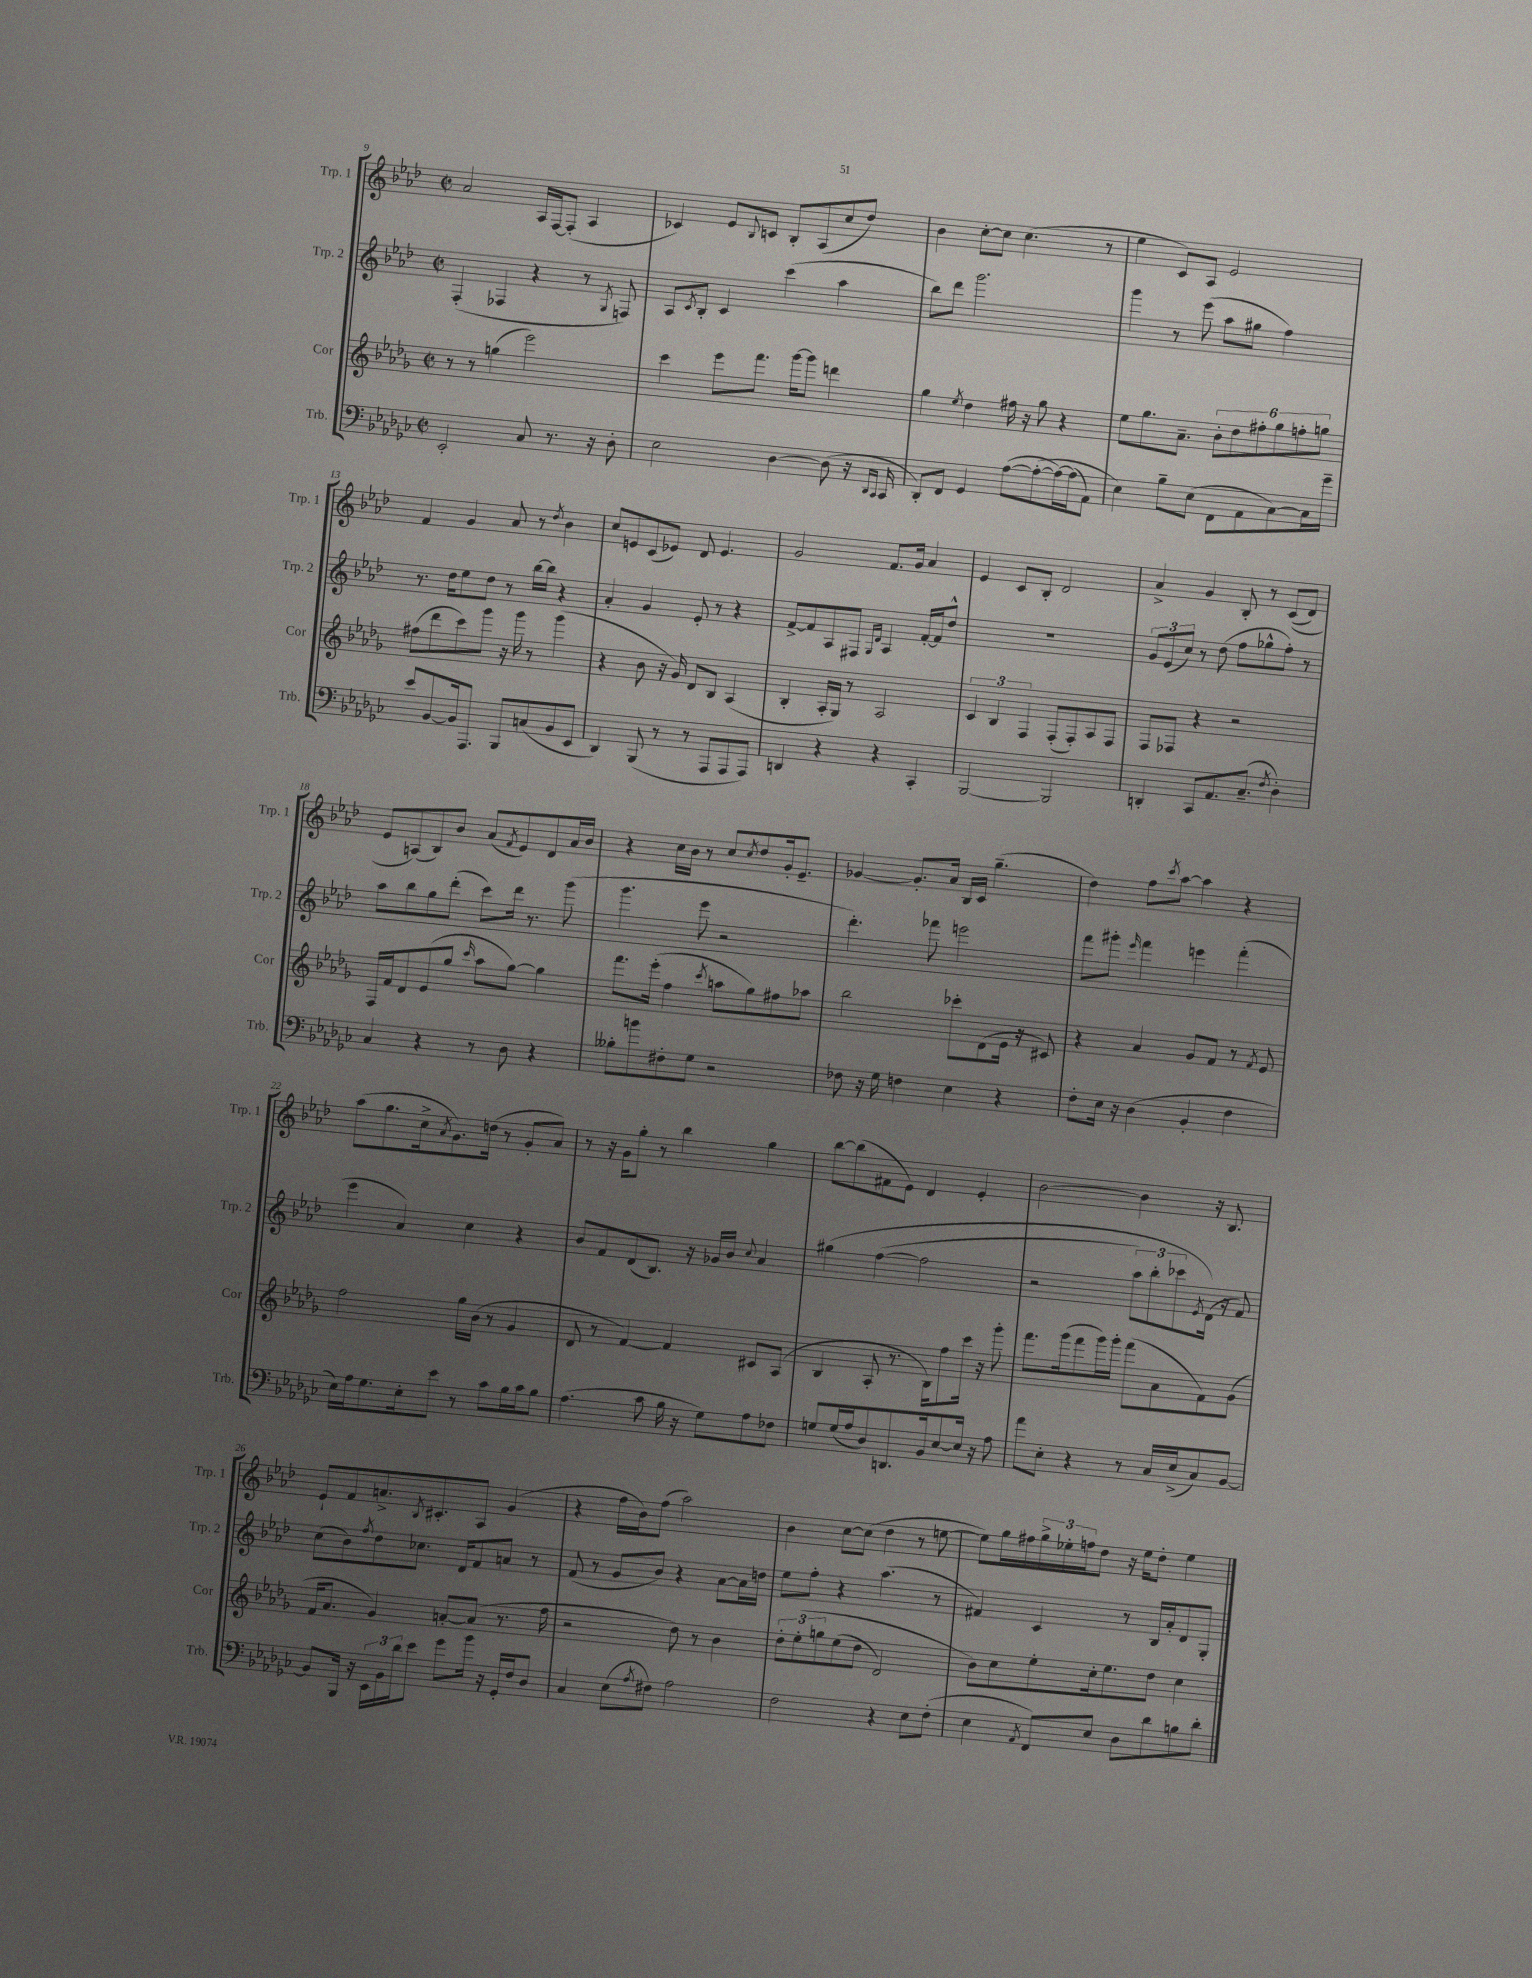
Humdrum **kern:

**kern	**kern	**kern	**kern
*part4	*part3	*part2	*part1
*staff4	*staff3	*staff2	*staff1
*I"Trb.	*I"Cor	*I"Trp. 2	*I"Trp. 1
*I'Trb.	*I'Cor	*I'Trp. 2	*I'Trp. 1
*clefF4	*clefG2	*clefG2	*clefG2
*k[b-e-a-d-g-c-]	*k[b-e-a-d-g-]	*k[b-e-a-d-]	*k[b-e-a-d-]
*M2/2	*M2/2	*M2/2	*M2/2
*met(c|)	*met(c|)	*met(c|)	*met(c|)
=9	=9	=9	=9
2EE-'/	8r	(4F'/	2a-/
.	8r	.	.
.	(4ggn\	4F-X/	.
8C-/	2eee-\)	4r	16A-/LL
.	.	.	[16F/J
8.r	.	.	(8F'/J]
.	.	8r	4A-/
16r	.	.	.
.	.	8qG/	.
8D-'\	.	8Fn/)	.
=10	=10	=10	=10
2E-\	4ccc\	8A-/L	4c-X/)
.	.	8qc/	.
.	.	8B-'/J	.
.	8eee-\L	4c/	8e-/L
.	.	.	8qqB-/
.	8.fff\J	.	8cn/J
[4D-\	.	(4ccc\	8B-'/L
.	[16ggg-\KL	.	.
.	8ggg-\J]	.	(8A-/
(8D-\]	4dddn\	4aa-\	8cc/
16r	.	.	8dd-/J)
16qqDD-/LL	.	.	.
16qqCC-/JJ	.	.	.
16CC-/	.	.	.
=11	=11	=11	=11
8DD-'/L)	4gg-\	8bb-\L)	4b-\
8FF/J	.	8ddd-\J	.
.	8qee-/	.	.
4GG-/	4dd-\	2.ggg\	[8cc'\L
.	.	.	8cc\J]
([8A-\L	16ff#X\	.	(4.cc\
.	16r	.	.
(8A-'\_	8gg-\	.	.
16A-\L_)	4r	.	.
(16A-\J]	.	.	.
8AA-\J)	.	.	8r
=12	=12	=12	=12
4E-\)	8ee-\L	4ggg\	4ee-\
.	8.gg-\	.	.
8B-~\L	.	8r	8c/L)
.	8.a-~\J	.	.
(8E-\J	.	(8eee-\	8A-/J
8FF\L	12b-'\L	8aa-\L	2e-/
.	12dd-\	.	.
8AA-\	.	8gg#X\J	.
.	12ff#X'\	.	.
[8C-\)	12gg-\	4ff\)	.
.	12ffn'\	.	.
16C-\L]	.	.	.
.	12ggn\J	.	.
16g-~\JJ	.	.	.
!!LO:LB:g=z
=13	=13	=13	=13
8e-/L	(8ff#X\L	8.r	4f/
[8BB-/	8ddd-\	.	.
.	.	16dd-\KL	.
16BB-/k]	8ccc\)	8ee-\	4g/
8.AAA-/J	.	.	.
.	8ggg-\J	8dd-\J	.
8BBB-/L	16r	8r	8a-/
.	16ggg-\	.	.
(8Cn/	8r	[16bb-\LL	8r
.	.	16bb-\JJ]	.
.	.	.	8qdd-/
8BB-/	(4ggg-\	4r	4b-\
8EE-/J	.	.	.
=14	=14	=14	=14
4DD-/)	4r	4a-'/	8cc/L
.	.	.	8en/
(8BBB-/	8b-\	4g/	(8c/
8r	16r	.	8e-X/J)
.	16g-/)	.	.
8r	8d-/L	8e-'/	8d-/
8AAA-/L	8B-/J	8r	4.e-/
8AAA-/	(4A-/	4r	.
8AAA-/J)	.	.	.
=15	=15	=15	=15
4DDn/	4B-'/	[8f^/L	2g/
.	.	8f/]	.
4r	16A-'/LL	8A-/	.
.	16G-/JJ)	.	.
.	8r	8F#X/J	.
.	.	16qqG/LL	.
.	.	16qqd-/JJ	.
4r	2A-/	4A-/	8.f/L
.	.	.	16g/Jk
4CC-'/	.	[16f'/LL	4a-/
.	.	16f/J]	.
.	.	8dd-^^/J	.
=16	=16	=16	=16
[2BBB-/	6c/	1r	4e-/
.	6B-/	.	.
.	.	.	8c/L
.	6F/	.	.
.	.	.	8B-'/J
2BBB-/]	(8F'/L	.	2d-/
.	8F'/)	.	.
.	8A-/	.	.
.	8F/J	.	.
=17	=17	=17	=17
4DDn'/	8F/L	12g/L	4a-^/
.	.	(12e-/	.
.	8F-X/J	.	.
.	.	12cc/J)	.
8CC-/L	4r	8r	4g/
8.AA-/	.	(8dd-\	.
.	2r	8ff\L	8B-'/
(8.C-~/J	.	.	.
.	.	8gg-X^^\	8r
8qF/	.	.	.
4D-'\)	.	8ff'\J)	((8c/L
.	.	8r	8d-/J)
!!LO:LB:g=z
=18	=18	=18	=18
4C-/	16F/LL	8aa-\L	8e-/L
.	16f/J	.	.
.	8d-/	8bb-\	(8An/)
4r	(8e-/	8gg\	8B-/)
.	8gg-/J	(8ddd-'\J	8b-/J
.	16qqccc/	.	.
8r	8aa-\L	8ccc\L)	(8a-/L
.	.	.	8qf/
8D-\	[8gg-\J)	16ddd-\Jk	8e-/)
.	.	8.r	.
4r	4gg-\]	.	8d-/
.	.	(8ggg\	16a-/L
.	.	.	16b-/JJ
=19	=19	=19	=19
8B--X'\L	8.fff\L	4.ggg\	4r
8bn\	.	.	.
.	(16eee-'\Jk	.	.
8F#X'\	4ff\	.	16cc\LL
.	.	.	16b-\JJ
8G-\J	.	8eee-\	8r
.	8qccc/	.	.
2r	8aan\L	2r	8cc/L
.	.	.	8qcc/
.	8gg-\)	.	8dd-/
.	8ff#X\	.	16g'/k
.	.	.	8.e-~/J
.	8aa-X\J	.	.
=20	=20	=20	=20
8F-X\	2bb-\	4.ddd-'\)	[4g-X/
16r	.	.	.
16G-\	.	.	.
4Fn\	.	.	8.g-'/L]
.	.	8fff-X\	.
.	.	.	16a-/Jk
4E-\	8ccc-X'\L	2eeen\	16B-/LL
.	.	.	16c/JJ
.	(8d-\	.	(4.gg~\
4r	16e-\Jk	.	.
.	16r	.	.
.	8c#X/)	.	.
=21	=21	=21	=21
8F'\L	4r	8fff\L	4dd-\)
16E-\Jk	.	8ggg#X'\J	.
16r	.	.	.
.	.	16qqeee-/	.
(4D-\	4a-/	4fff\	8ff\L
.	.	.	8qccc/
.	.	.	[8aa-\J
4BB-'/	8g-/L	4eeen\	4aa-\]
.	8f/J	.	.
4F\	8r	(4fff'\	4r
.	8qf/	.	.
.	8e-/	.	.
!!LO:LB:g=z
=22	=22	=22	=22
16E-\LL)	2ff\	4eee-\	(8aa-\L
16A-\J	.	.	.
8.G-\	.	.	8.gg\
.	.	4a-/)	.
16E-'\k	.	.	16cc^\k
.	.	.	8qa-/
8e-\J	.	.	8.g\)
8r	16gg-\LL	4cc\	.
.	(16b-\JJ	.	(16ddn\Jk
8c-\L	8r	.	8r
16B-\L	4g-/	4r	8g'/L
16c-\J	.	.	.
8B-\J	.	.	8a-/J)
=23	=23	=23	=23
(4.A-\	8d-/	8b-/L	8r
.	8r	8f/	16r
.	.	.	16g\KL
.	[4f/)	(8d-/	8gg'\J
8c-\	.	8.B-/J)	8r
16B-\	4f/]	.	4bb-\
16r	.	16r	.
8G-\L)	.	16g-X/LL	.
.	.	16b-/JJ	.
.	.	8qqcc/	.
8A-\	8c#X/L	4a-/	4gg\
8F-X\J	(8A-/J	.	.
=24	=24	=24	=24
8Gn/L	4B-/	(4gg#X\	[8bb-\L
(16G/L	.	.	(8bb-\]
16A-/J	.	.	.
8D-/)	8A-'/	([4ff\	8f#X\
8.DDn/	8.r	.	8e-\J)
.	.	2ff\]	4d-/
16BB-/k	16B-\KL)	.	.
[8E-/	8ff\	.	.
16E-/Jk]	16ccc\Jk	.	4e-'/
16r	16r	.	.
8A-\	8ggg-'\	.	.
=25	=25	=25	=25
8a-\L	8.fff\L	2r	[2b-\
8E-'\J	.	.	.
.	(16ggg-\k	.	.
4r	8fff\	.	.
.	16ggg-\L)	.	.
.	16ggg-'\JJ	.	.
8r	(8fff\L	12aa-\L)	4b-\]
.	.	12bb-'\	.
16C-/LL	8a-\	.	.
.	.	12ccc-X\	.
(16E-^/J	.	.	.
.	.	8qe-/	.
8C-/)	8f\)	(16d-\Jk)	16r
.	.	16r	8.B-/
[8BB-/J	(8g-\J	8f/)	.
!!LO:LB:g=z
=26	=26	=26	=26
8BB-/L]	16f/KL	(8cc\L	8e-`/L
.	8.a-/J	.	.
16BBB-/Jk	.	8b-\)	8f/
16r	.	.	.
.	.	8qff/	.
24EE-\LL	4g-/)	8dd-\	8.an^/
24BB-\	.	.	.
24d-\J	.	.	.
8e-\J	.	8.cc-X\J	.
.	.	.	8qB-/
.	.	.	8.c#X'/
8g-\L	[8an'/L	.	.
.	.	16d-/KL	.
16b-\Jk	(8a/J]	8f/	8A-/J
16r	.	.	.
16GG-'/LL	8.r	8an/J	(4g/
16F/J	.	.	.
8D-/J	.	8r	.
.	16ff\	.	.
=27	=27	=27	=27
4C-/	2r	(8f/	4r
.	.	8r	.
(8E-\L	.	8g/L	16ff\LL
.	.	.	16b-\J)
8qA-/	.	.	.
8F#X\J)	.	8b-/J)	(8ff\J
2A-\	8dd-\)	4r	2aa-\)
.	8r	.	.
.	4b-\	[8a-\L	.
.	.	16a-\L]	.
.	.	16ddn\JJ	.
=28	=28	=28	=28
2F\	12dd-'\L	8ee-\L	4b-\
.	(12ee-'\	.	.
.	.	8ff'\J	.
.	12ggn\	.	.
.	(8ee-\	4r	[8cc\L
.	8dd-\J	.	(8cc\J]
4r	2d-/)	(4.aa-\	4dd-\
8E-\L	.	.	8r
(8F'\J	.	8r	[8een\
=29	=29	=29	=29
4E-\	8b-\L)	4f#X/)	8ee\L])
.	8cc\	.	16gg\L
.	.	.	16ff#X\
8qAA-/	.	.	.
8FF/L)	8ee-'\	4c/	24gg^\
.	.	.	24ee-X'\
.	.	.	24ffn\J
8E-/J	16cc'\k	.	8dd-\J
.	8.ee-\	.	.
8D-\L	.	8r	16r
.	.	.	16ee-\KL
8d-\	8dd-\J	16B-/LL	8dd-'\J
.	.	16a-'/J	.
8Bn\	4cc\	8d-/	4ee-\
8d-'\J	.	8G'/J	.
==	==	==	==
*-	*-	*-	*-
